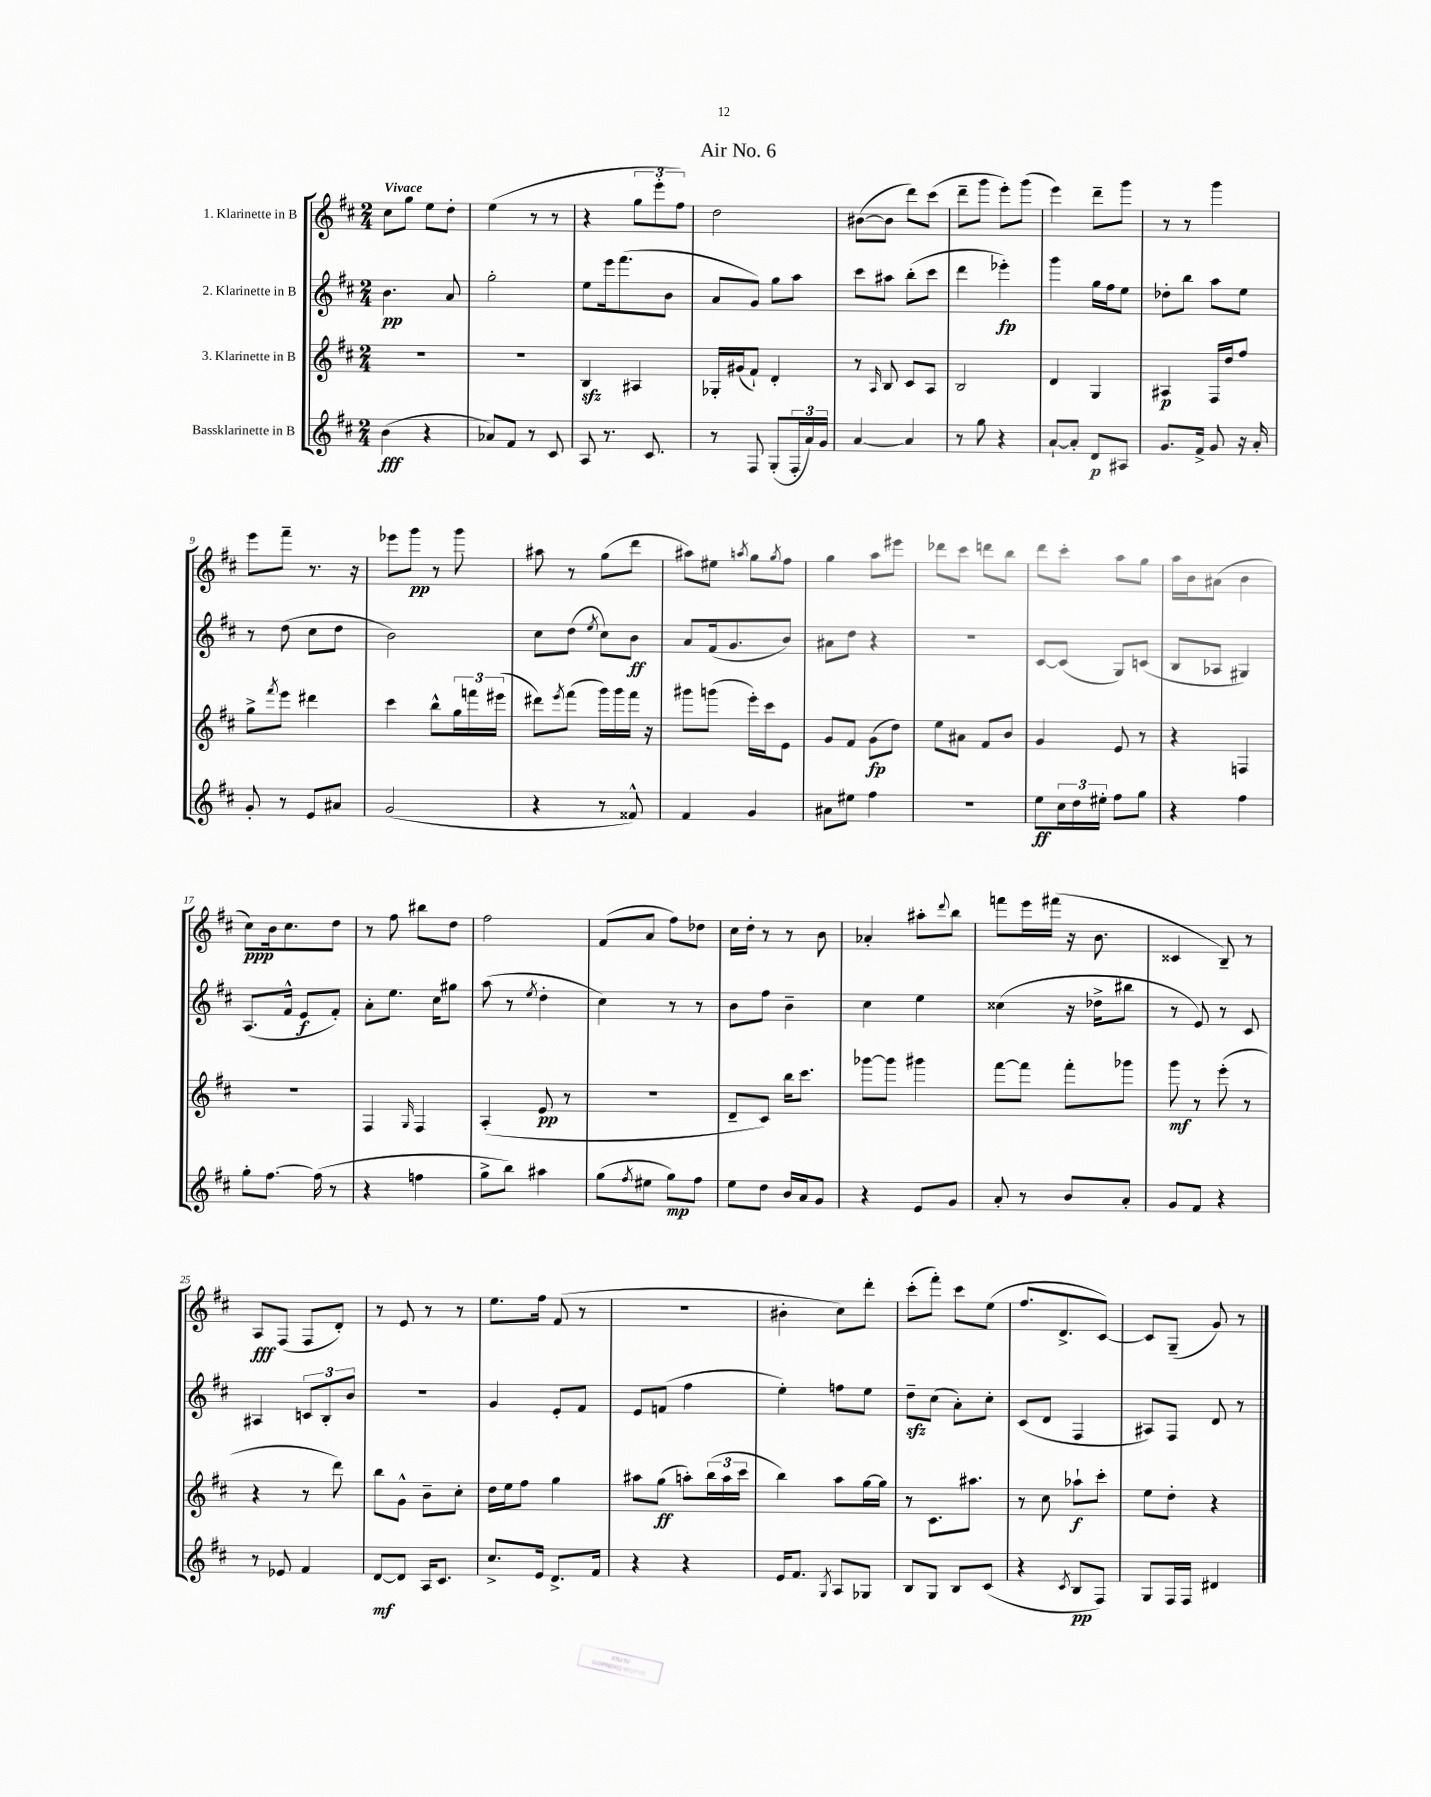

**kern	**dynam	**kern	**dynam	**kern	**dynam	**kern	**dynam
*part4	*part4	*part3	*part3	*part2	*part2	*part1	*part1
*staff4	*staff4	*staff3	*staff3	*staff2	*staff2	*staff1	*staff1
*I"Bassklarinette in B	*	*I"3. Klarinette in B	*	*I"2. Klarinette in B	*	*I"1. Klarinette in B	*
*clefG2	*	*clefG2	*	*clefG2	*	*clefG2	*
*k[f#c#]	*	*k[f#c#]	*	*k[f#c#]	*	*k[f#c#]	*
*M2/4	*	*M2/4	*	*M2/4	*	*M2/4	*
=1	=1	=1	=1	=1	=1	=1	=1
!	!	!	!	!	!	!LO:TX:a:B:t=Vivace	!
(4b\	fff	2r	.	4.b\	pp	8cc#\L	.
.	.	.	.	.	.	8gg\J	.
4r	.	.	.	.	.	8ee\L	.
.	.	.	.	8a/	.	8dd'\J	.
=2	=2	=2	=2	=2	=2	=2	=2
8a-X/L)	.	2r	.	2gg'\	.	(4ee\	.
8f#/J	.	.	.	.	.	.	.
8r	.	.	.	.	.	8r	.
8c#/	.	.	.	.	.	8r	.
=3	=3	=3	=3	=3	=3	=3	=3
8A/	.	4Bzz/	.	8ee\L	.	4r	.
8.r	.	.	.	16eee\k	.	.	.
.	.	.	.	(8.fff#\	.	.	.
.	.	4A#X/	.	.	.	12gg\L	.
8.c#/	.	.	.	.	.	.	.
.	.	.	.	.	.	12eee'\	.
.	.	.	.	8b\J	.	.	.
.	.	.	.	.	.	12ff#\J)	.
=4	=4	=4	=4	=4	=4	=4	=4
8r	.	16G-X'/LL	.	8a/L	.	2dd\	.
.	.	(16g#X/J	.	.	.	.	.
8F#/	.	8f#`/J)	.	8g/J)	.	.	.
(8G'/L	.	4d'/	.	8gg\L	.	.	.
24F#'/L	.	.	.	8aa\J	.	.	.
24a/)	.	.	.	.	.	.	.
24g/JJ	.	.	.	.	.	.	.
=5	=5	=5	=5	=5	=5	=5	=5
[4a/	.	8r	.	8ccc#\L	.	([8b#X\L	.
.	.	16qqA/	.	.	.	.	.
.	.	8B/	.	8aa#X\J	.	8b#\J]	.
4a/]	.	8c#/L	.	(8bb'\L	.	8ddd\L)	.
.	.	8A/J	.	8ccc#\J	.	(8ccc#\J	.
=6	=6	=6	=6	=6	=6	=6	=6
8r	.	2B/	.	4ddd\	.	8ddd~\L	.
8gg\	.	.	.	.	.	8ggg\J	.
4r	.	.	.	4eee-X'\)	fp	8eee'\L)	.
.	.	.	.	.	.	(8ggg\J	.
=7	=7	=7	=7	=7	=7	=7	=7
[8a`/L	.	4d/	.	4ggg\	.	4eee\)	.
8a'/J]	.	.	.	.	.	.	.
8d/L	p	4G/	.	16gg\LL	.	8ddd~\L	.
.	.	.	.	16ff#\J	.	.	.
8A#X/J	.	.	.	8ee\J	.	8ggg\J	.
=8	=8	=8	=8	=8	=8	=8	=8
8.g/L	.	4A#X/	p	8dd-X'\L	.	8r	.
.	.	.	.	8bb\J	.	8r	.
16f#^/Jk	.	.	.	.	.	.	.
8g/	.	16F#/LL	.	8aa\L	.	4ggg\	.
.	.	16dd/J	.	.	.	.	.
16r	.	8ff#/J	.	8ee\J	.	.	.
16a'/	.	.	.	.	.	.	.
!!LO:LB:g=z
=9	=9	=9	=9	=9	=9	=9	=9
8g'/	.	8gg^\L	.	8r	.	8eee\L	.
.	.	8qfff#/	.	.	.	.	.
8r	.	8eee\J	.	(8dd\	.	8fff#~\J	.
8e/L	.	4ddd#X\	.	8cc#\L	.	8.r	.
8a#X/J	.	.	.	8dd\J	.	.	.
.	.	.	.	.	.	16r	.
=10	=10	=10	=10	=10	=10	=10	=10
(2g/	.	4ccc#\	.	2b\)	.	8eee-X\L	.
.	.	.	.	.	.	8ggg\J	pp
.	.	8bb^^\L	.	.	.	8r	.
.	.	24gg\L	.	.	.	8ggg\	.
.	.	24fffn\	.	.	.	.	.
.	.	(24eee#X\JJ	.	.	.	.	.
=11	=11	=11	=11	=11	=11	=11	=11
4r	.	8ddd#X\L)	.	8cc#\L	.	8aa#X\	.
.	.	8qeee/	.	.	.	.	.
.	.	(8fff#\J	.	(8dd\J	.	8r	.
.	.	.	.	8qee/	.	.	.
8r	.	16ggg\LL)	.	8cc#\L)	.	(8gg\L	.
.	.	16ggg\	.	.	.	.	.
8f##X^^/)	.	16fff#\JJ	.	8b\J	ff	8ddd\J	.
.	.	16r	.	.	.	.	.
=12	=12	=12	=12	=12	=12	=12	=12
4f#/	.	8ggg#X\L	.	8a/L	.	8aa#X\L)	.
.	.	(8gggn\J	.	(16f#/k	.	8ee#X\J	.
.	.	.	.	8.g/	.	.	.
.	.	.	.	.	.	8qaan/	.
4g/	.	16eee'\LL)	.	.	.	8gg\L	.
.	.	16ccc#\J	.	.	.	.	.
.	.	.	.	.	.	8qgg/	.
.	.	8e\J	.	8b/J)	.	8ff#\J	.
=13	=13	=13	=13	=13	=13	=13	=13
8a#X\L	.	8g/L	.	8a#X\L	.	4gg\	.
8ee#X\J	.	8f#/J	.	8dd\J	.	.	.
4ff#\	.	(8g\L	fp	4r	.	8aa\L	.
.	.	8dd\J)	.	.	.	8eee#X\J	.
=14	=14	=14	=14	=14	=14	=14	=14
2r	.	8ee\L	.	2r	.	8ddd-X\L	.
.	.	8a#X\J	.	.	.	8ccc#\J	.
.	.	8f#/L	.	.	.	8dddn\L	.
.	.	8b/J	.	.	.	8bb\J	.
=15	=15	=15	=15	=15	=15	=15	=15
8ee\L	ff	4g/	.	[8c#/L	.	8ddd\L	.
24cc#\L	.	.	.	(8c#/J]	.	8ccc#'\J	.
24dd\	.	.	.	.	.	.	.
24ee#X'\JJ	.	.	.	.	.	.	.
8ff#\L	.	8e/	.	8G/L)	.	8aa\L	.
8gg\J	.	8r	.	(8cn/J	.	8gg\J	.
=16	=16	=16	=16	=16	=16	=16	=16
4r	.	4r	.	8B/L	.	16aa\LL	.
.	.	.	.	.	.	16b\J	.
.	.	.	.	8A-X/J	.	(8a#X\J	.
4ff#\	.	4Fn/	.	4G#X/)	.	4b\	.
!!LO:LB:g=z
=17	=17	=17	=17	=17	=17	=17	=17
8gg'\L	.	2r	.	(8.A/L	.	8cc#\L)	ppp
[8.ff#\J	.	.	.	.	.	16b\k	.
.	.	.	.	16f#^^/Jk	.	8.cc#\	.
.	.	.	.	8e/L	f	.	.
(16ff#\]	.	.	.	.	.	.	.
8r	.	.	.	8f#'/J)	.	8dd\J	.
=18	=18	=18	=18	=18	=18	=18	=18
4r	.	4F#/	.	8a'\L	.	8r	.
.	.	.	.	8.ee\J	.	8ff#\	.
.	.	16qqG/	.	.	.	.	.
4ffn\	.	4F#/	.	.	.	8bb#X\L	.
.	.	.	.	16cc#\KL	.	.	.
.	.	.	.	8gg#X\J	.	8dd\J	.
=19	=19	=19	=19	=19	=19	=19	=19
8gg^\L	.	(4A'/	.	(8aa\	.	2ff#\	.
8bb\J)	.	.	.	8r	.	.	.
.	.	.	.	8qee/	.	.	.
4aa#X\	.	8e/	pp	4dd'\	.	.	.
.	.	8r	.	.	.	.	.
=20	=20	=20	=20	=20	=20	=20	=20
(8gg\L	.	2r	.	4cc#\)	.	(8f#/L	.
8qff#/	.	.	.	.	.	.	.
8ee#X\J	.	.	.	.	.	8a/J	.
8gg\L)	mp	.	.	8r	.	8ff#\L)	.
8ff#\J	.	.	.	8r	.	8dd-X\J	.
=21	=21	=21	=21	=21	=21	=21	=21
8ee\L	.	8d~/L	.	8b\L	.	16cc#\LL	.
.	.	.	.	.	.	16dd'\JJ	.
8dd\J	.	8c#/J)	.	8ff#\J	.	8r	.
16b/LL	.	16bb\KL	.	4b~\	.	8r	.
16a/J	.	8.ccc#\J	.	.	.	.	.
8g/J	.	.	.	.	.	8b\	.
=22	=22	=22	=22	=22	=22	=22	=22
4r	.	[8ggg-X\L	.	4cc#\	.	4a-X'/	.
.	.	8ggg-\J]	.	.	.	.	.
8e/L	.	4ggg#X\	.	4ee\	.	8aa#X'\L	.
.	.	.	.	.	.	8qqddd/	.
8g/J	.	.	.	.	.	8bb\J	.
=23	=23	=23	=23	=23	=23	=23	=23
8a'/	.	[8fff#\L	.	(4cc##X\	.	8fffn\L	.
8r	.	8fff#\J]	.	.	.	16eee\L	.
.	.	.	.	.	.	(16fff#X\JJ	.
8b/L	.	8fff#'\L	.	16r	.	16r	.
.	.	.	.	16dd-X^\KL	.	8.b\	.
8a'/J	.	8ggg-X\J	.	8bb#X\J	.	.	.
=24	=24	=24	=24	=24	=24	=24	=24
8g/L	.	8ggg\	mf	8r	.	4c##X/	.
8f#/J	.	8r	.	8e/)	.	.	.
4r	.	(8eee'\	.	8r	.	8B~/)	.
.	.	8r	.	8c#/	.	8r	.
!!LO:LB:g=z
=25	=25	=25	=25	=25	=25	=25	=25
8r	.	4r	.	4A#X/	.	8A/L	fff
8e-X/	.	.	.	.	.	(8F#/J	.
4f#/	.	8r	.	12cn/L	.	8F#/L	.
.	.	.	.	12B'/	.	.	.
.	.	8ddd\)	.	.	.	8d'/J)	.
.	.	.	.	12b/J	.	.	.
=26	=26	=26	=26	=26	=26	=26	=26
[8d/L	mf	8bb\L	.	2r	.	8r	.
8d/J]	.	8g^^\J	.	.	.	8e/	.
16A/KL	.	8b~\L	.	.	.	8r	.
8.c#/J	.	.	.	.	.	.	.
.	.	8cc#'\J	.	.	.	8r	.
=27	=27	=27	=27	=27	=27	=27	=27
8.cc#^/L	.	16dd\LL	.	4g/	.	8.ee\L	.
.	.	16ee\J	.	.	.	.	.
.	.	8ff#\J	.	.	.	.	.
16e/Jk	.	.	.	.	.	16ff#\Jk	.
8.d^/L	.	4gg\	.	8e'/L	.	(8f#/	.
.	.	.	.	8f#/J	.	8r	.
16f#/Jk	.	.	.	.	.	.	.
=28	=28	=28	=28	=28	=28	=28	=28
4r	.	8aa#X\L	.	8e/L	.	2r	.
.	.	(8gg\J	ff	(8fn/J	.	.	.
4r	.	8aan'\L)	.	4ff#\	.	.	.
.	.	(24bb\L	.	.	.	.	.
.	.	24aa\	.	.	.	.	.
.	.	24ccc#\JJ	.	.	.	.	.
=29	=29	=29	=29	=29	=29	=29	=29
16e/KL	.	4bb\)	.	4ee'\)	.	4b#X'\	.
8.f#/J	.	.	.	.	.	.	.
8qG/	.	.	.	.	.	.	.
8A/L	.	8aa\L	.	8ffn\L	.	8cc#\L)	.
8G-X/J	.	[16gg\L	.	8ee\J	.	8ddd'\J	.
.	.	16gg\JJ]	.	.	.	.	.
=30	=30	=30	=30	=30	=30	=30	=30
8B/L	.	8r	.	8ddzz~\L	.	(8ccc#'\L	.
8G/J	.	8.c#\L	.	(8cc#\J	.	8fff#'\J)	.
8B/L	.	.	.	8a'\L)	.	8ccc#\L	.
.	.	8.aa#X\J	.	.	.	.	.
(8c#/J	.	.	.	8cc#'\J	.	(8ee\J	.
=31	=31	=31	=31	=31	=31	=31	=31
4r	.	8r	.	(8c#/L	.	8.ff#/L	.
.	.	8cc#\	.	8d/J	.	.	.
.	.	.	.	.	.	8.d^/	.
8qc#/	.	.	.	.	.	.	.
8B/L	pp	8aa-X`\L	f	4F#/	.	.	.
8F#/J)	.	8ccc#'\J	.	.	.	[8c#/J)	.
=32	=32	=32	=32	=32	=32	=32	=32
8G/L	.	8ee\L	.	8A#X/L)	.	8c#/L]	.
16F#/L	.	8dd'\J	.	8F#/J	.	(8G~/J	.
16F#/JJ	.	.	.	.	.	.	.
4d#X/	.	4r	.	8d/	.	8g/)	.
.	.	.	.	8r	.	8r	.
==	==	==	==	==	==	==	==
*-	*-	*-	*-	*-	*-	*-	*-
